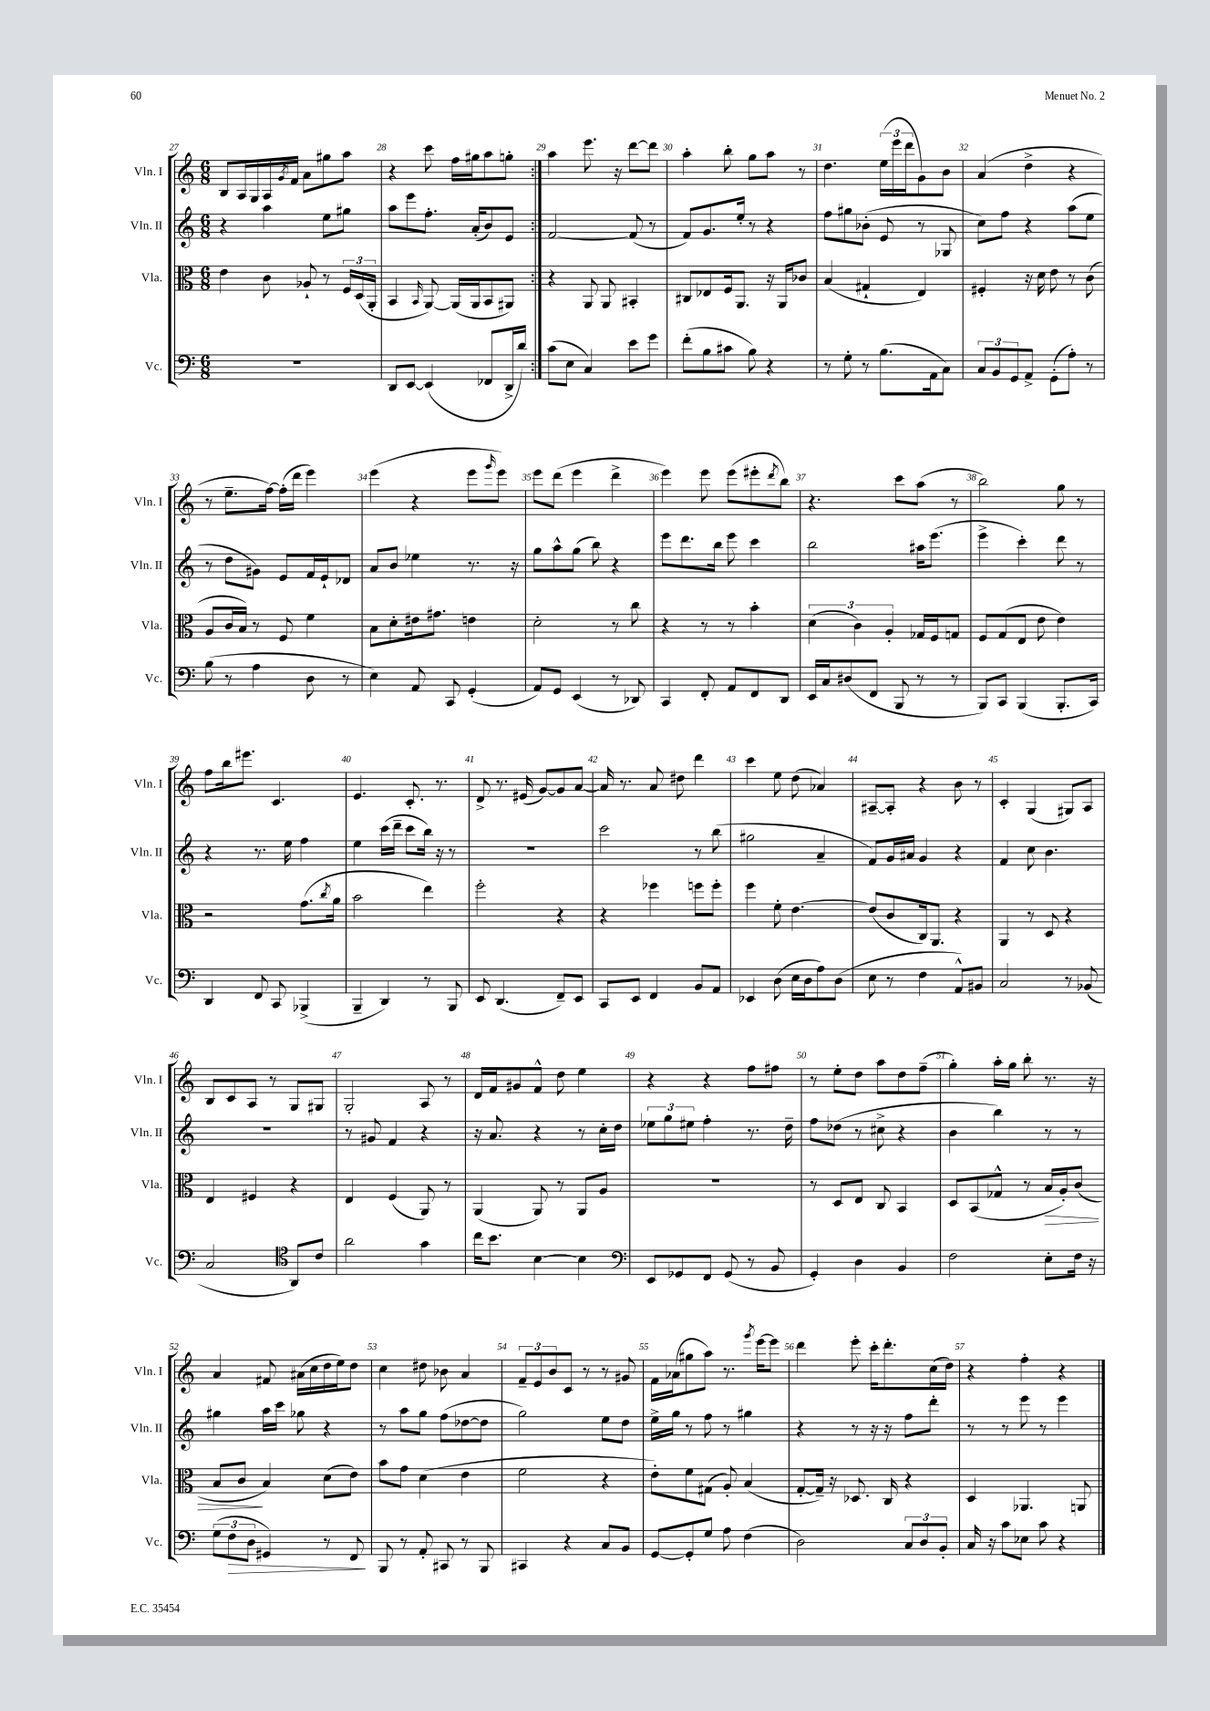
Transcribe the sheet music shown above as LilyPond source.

<<
\new StaffGroup <<
\new Staff = "s0" \with { instrumentName = "Vln. I" shortInstrumentName = "Vln. I" } {
    \clef treble \key c \major \numericTimeSignature \time 6/8
    \repeat volta 2 { b8 a16 g16 a16 \acciaccatura { g'8 } f'16 a'8 gis''8 a''8 |
    r4 c'''8 f''16 gis''16 a''8 g''8-. | }
    a''4 e'''8. r16 d'''8~ d'''8 |
    a''4-. b''8-. g''8 a''8 r8 |
    d''4. \tuplet 3/2 { e''16( e'''16 d'''16 } g'8) b'8 |
    a'4( d''4-> r4 |
    r8 e''8.-- f''16~) f''16-.( d'''16 e'''4) |
    e'''4( r4 e'''8 \grace { g'''16 } e'''8) |
    e'''8 d'''8( e'''4 d'''4-> |
    e'''4) e'''8 e'''8( eis'''8-. \acciaccatura { d'''8 } b''8) |
    r4. c'''8 a''8( r8 |
    b''2) g''8 r8 |
    f''8 b''16 eis'''8. c'4. |
    e'4. c'8.-. r8. |
    d'8-> r8. eis'16( g'8~) g'8 a'8~ |
    a'16 r8. a'8 dis''8 d'''4 |
    c'''4 e''8 d''8( aes'4) |
    ais8~-- ais8-. r4 b'8 r8 |
    c'4-. g4( gis8) a8 |
    b8 c'8 a8 r8 g8 gis8 |
    g2-. a8 r8 |
    d'16 f'16 gis'8 f'8-^ d''8 e''4 |
    r4 r4 f''8 fis''8 |
    r8 e''8-. d''8 a''8 d''8 f''8--( |
    g''4-.) a''16-. g''16 b''8-. r8. r16 |
    a'4 fis'8 ais'16( c''16 d''16 e''16) d''8 |
    c''4 dis''8 bes'8 a'4 |
    \tuplet 3/2 { f'8-- e'8 b'8 } c'8 r8 r8 gis'8 |
    f'16 aes'16( gis''8 a''8) r8. \acciaccatura { g'''8 } e'''16~ e'''8 |
    d'''4 e'''8-. c'''16-. d'''8.-. c''16( d''16) |
    r4 f''4-. r4 \bar "|." |
}
\new Staff = "s1" \with { instrumentName = "Vln. II" shortInstrumentName = "Vln. II" } {
    \clef treble \key c \major \numericTimeSignature \time 6/8
    \repeat volta 2 { r4 a''4 e''8 gis''8 |
    a''8 e'''8 f''8.-. a'16-.( b'8) e'8 | }
    f'2~ f'8( r8 |
    f'8) g'8. e''16-. r8 r4 |
    f''8 gis''8 bes'8-.( e'8 r8 ges8 |
    c''8) f''8 r4 a''8( e''8 |
    r8 d''8 gis'8) e'8 f'16 e'16-! des'8 |
    a'8 b'8 ees''4 r8. r16 |
    g''8 a''8-^ g''8( b''8) r4 |
    e'''8 d'''8. b''16 e'''8 c'''4 |
    b''2 ais''16 e'''8.( |
    e'''4-> c'''4-.) d'''8 r8 |
    r4 r8. e''16 f''4 |
    e''4 c'''16( d'''16-- c'''8 b''16) r16 r8 |
    R2. |
    c'''2 r8 b''8( |
    gis''2 a'4-- |
    f'8) g'16 ais'16 g'4 r4 |
    f'4 c''8 b'4. |
    R2. |
    r8 gis'8 f'4 r4 |
    r16 a'8. r4 r8 c''16-. d''16 |
    \tuplet 3/2 { ees''8 g''8 eis''8 } f''4-. r8. d''16-- |
    f''8 des''8( r8 cis''8-> r4 |
    b'4 b''4) r8 r8 |
    gis''4 a''16 c'''16 ges''8 r4 |
    r8 a''8 g''8 f''8( des''8~ des''8 |
    g''2) e''8 d''8 |
    e''16-> g''16 r8 f''8 r8 gis''4 |
    r4 r8 r16 r16 f''8 d'''8-. |
    r8 r8 e'''8 r8 e'''4 \bar "|." |
}
\new Staff = "s2" \with { instrumentName = "Vla." shortInstrumentName = "Vla." } {
    \clef alto \key c \major \numericTimeSignature \time 6/8
    \repeat volta 2 { e'4 c'8 aes8-! r8 \tuplet 3/2 { f16 d16( a,16-. } |
    b,4 \grace { b,16 } a,8~) a,16( a,16 b,8 ais,8) | }
    r4 a,8 a,8 bis,4-. |
    cis8 ees8 f16 a,8. r16 a,16 ces'8 |
    b4( gis4-! e4) |
    fis4-. r16 d'16 e'8 r8 c'8( |
    a8 c'16 b16) r8 f8 f'4 |
    b8 d'8-. eis'16 gis'8. e'4 |
    d'2-. r8 c''8 |
    r4 r8 r8 b'4-. |
    \tuplet 3/2 { d'4( c'4) a4-. } ges16 f16 g8 |
    f8 g8( e8 e'8 e'4) |
    r2 g'8.( \acciaccatura { c''8 } a'16 |
    b'2 e''4) |
    f''2-. r4 |
    r4 fes''4 f''8 f''8-. |
    f''4 f'8-. e'4.~ |
    e'8( c'8 c16) a,8. r4 |
    a,4 r8 d8 r4 |
    e4 fis4 r4 |
    e4 f4( a,8) r8 |
    a,4( a,8) r8 a,8 a8 |
    R2. |
    r8 d8 e8 c8 b,4 |
    d8 b,8( ges8-^ r8 b16\> a16-.) c'8( |
    b8 c'8\! b4) d'8( e'8) |
    b'8 g'8 d'4( e'4 |
    f'2 r4 |
    e'8-.) f'8 gis8( a8-.) b4( |
    g8~-. g16--) r16 des8. c16 r4 |
    d4 aes,4. a,8 \bar "|." |
}
\new Staff = "s3" \with { instrumentName = "Vc." shortInstrumentName = "Vc." } {
    \clef bass \key c \major \numericTimeSignature \time 6/8
    \repeat volta 2 { R2. |
    d,8 e,8~ e,4( fes,8 d,16-> d'16) | }
    c'8( e8 c4) e'8 g'8 |
    f'8-.( b8 cis'8 b8) r4 |
    r8 g8-. r8 b8.( a,16 c8) |
    \tuplet 3/2 { c8 b,8 g,8 } a,8-> g,8-.( a8-.) r8 |
    b8( r8 a4 d8 r8 |
    e4) a,8 c,8 g,4-.( |
    a,8) g,8 e,4( r8 des,8) |
    c,4 f,8-. a,8 f,8 d,8 |
    e,16 c16 dis8( f,8 b,,8 r8 r8 |
    b,,8) c,8 b,,4( b,,8.-. c,16) |
    d,4 f,8 c,8 bes,,4->( |
    b,,4-- d,4) r8 b,,8 |
    e,8 d,4.( f,8--) e,8 |
    c,8 e,8 f,4 b,8 a,8 |
    ees,4 d8( e16 d16 a8) d8( |
    e8 r8 f4 a,8-^) bis,8 |
    c2 r8 bes,8( |
    c2 \clef tenor a,8) c'8 |
    a'2 g'4 |
    c''16 b'8. b4~ b4 |
    \clef bass e,8 ges,8 f,8 ges,8( r8 b,8 |
    g,4-.) d4 b,4 |
    f2 e8-. f16 r16 |
    \tuplet 3/2 { g8( f8\> d8 } gis,4) r8 f,8\! |
    b,,8 r8 a,8-. cis,8 r8 b,,8 |
    cis,4 r4 c8 b,8 |
    g,8~ g,8-. g8 a8 f4( |
    d2) \tuplet 3/2 { c8 d8 b,8-. } |
    c16 r16 c'8 ees8 c'8 r4 \bar "|." |
}
>>
>>
\layout { \context { \Score currentBarNumber = #27 \override BarNumber.break-visibility = ##(#f #t #t) barNumberVisibility = #all-bar-numbers-visible } }
